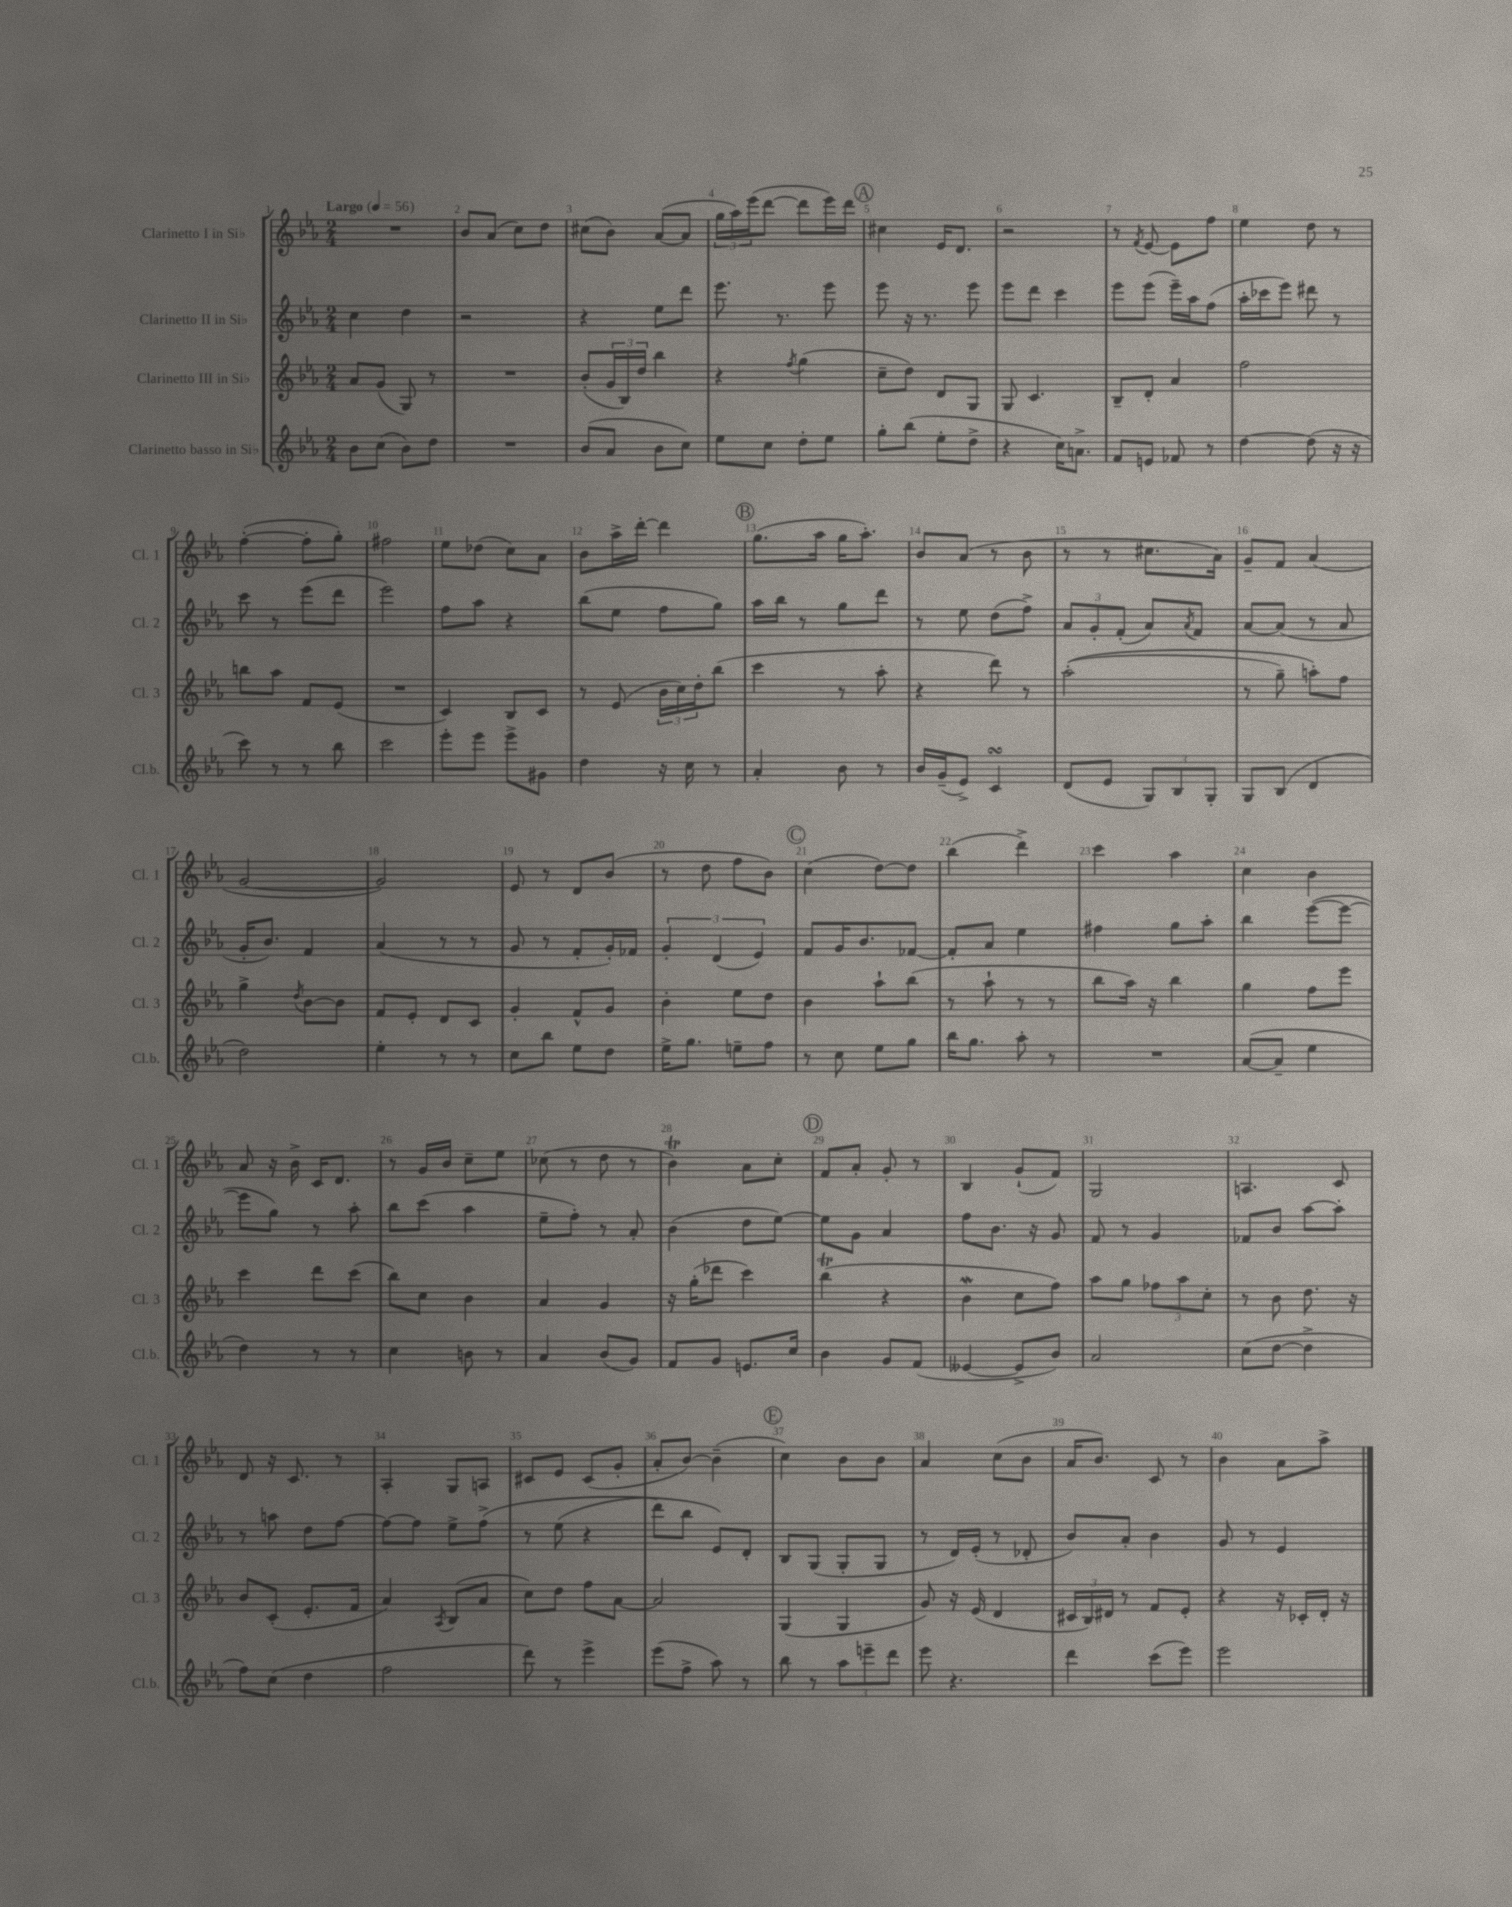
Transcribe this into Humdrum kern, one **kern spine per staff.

**kern	**kern	**kern	**kern
*staff4	*staff3	*staff2	*staff1
*clefG2	*clefG2	*clefG2	*clefG2
*k[b-e-a-]	*k[b-e-a-]	*k[b-e-a-]	*k[b-e-a-]
*M2/4	*M2/4	*M2/4	*M2/4
*MM56	*MM56	*MM56	*MM56
8b-	8a-	4cc	2r
(8cc	(8g	.	.
8b-)	8G)	4dd	.
8dd	8r	.	.
=	=	=	=
2r	2r	2r	8b-
.	.	.	(8a-
.	.	.	8cc)
.	.	.	8dd
=	=	=	=
(8b-	(8b-'	4r	(8cc#
8a-	24g	.	8b-)
.	24B-)	.	.
.	24dd	.	.
8b-	4bb-	8ee-	([8a-
8cc)	.	8ddd	8a-]
=	=	=	=
8ee-	4r	8.eee-	24gg
.	.	.	24aa-)
.	.	.	(24eee-
8cc	.	.	[8ddd
.	.	8.r	.
.	8qff	.	.
8dd'	(4gg	.	8ddd]
8ee-	.	8eee-	16eee-)
.	.	.	16ddd
=	=	=	=
8gg'	8cc~	8eee-	4cc#
(8bb-	8dd)	16r	.
.	.	8.r	.
8ee-'	8d	.	16e-
.	.	.	8.d
8dd^	8G	8eee-	.
=	=	=	=
4r	8G	8eee-	2r
.	4.c	8ddd	.
16cc)	.	4ccc	.
8.a^	.	.	.
=	=	=	=
8f	8B-~	8eee-	8r
.	.	.	8qf
8e	8d'	(8eee-	[8e-
8f-	4a-	16eee-~)	8e-]
.	.	16aa-	.
8r	.	(8ff	8ff
=	=	=	=
[4dd	2ff	16aa-'	4ee-
.	.	16ccc-	.
.	.	8eee-)	.
(8dd]	.	8ddd#	8dd
16r	.	8r	8r
16r	.	.	.
=	=	=	=
8ccc)	8bb	8ccc	([4ff'
8r	8aa-	8r	.
8r	8f	(8eee-	8ff']
8bb-	(8e-	8ddd	8gg')
=	=	=	=
2ccc	2r	2eee-)	2ff#
=	=	=	=
8eee-'	4c)	8ff	8ee-
8eee-	.	8aa-	(8dd-
8eee-^	8B-	4r	8cc)
8g#	8c	.	8a-
=	=	=	=
4dd	8r	(8bb-	8b-
.	(8e-	8ee-	16aa-^
.	.	.	[16ddd'
16r	24b-	8ff	4ddd]
.	24cc)	.	.
16cc	.	.	.
.	24dd'	.	.
8r	(8bb-	8gg)	.
=	=	=	=
4a-'	4ccc	16aa-	(8.gg
.	.	16bb-	.
.	.	8r	.
.	.	.	16aa-
8b-	8r	8gg	16gg
.	.	.	8.aa-')
8r	8aa-'	8ddd	.
=	=	=	=
16b-	4r	8r	8b-
(16g~	.	.	.
8e-^)	.	8ee-	(8a-
4c	8ddd)	(8dd	8r
.	8r	8ff^)	8b-
=	=	=	=
(8d	&((2aa-'	12a-	8r
.	.	12g'	.
8e-	.	.	8r
.	.	(12f'	.
12G)	.	8a-)	8.cc#
12B-	.	.	.
.	.	8qa-	.
.	.	8f	.
12G'	.	.	.
.	.	.	16a-)
=	=	=	=
8G	8r	[8a-	8g~
(8B-	8gg~)	(8a-]	8f
4d	8aa'&)	8r	(4a-
.	8ff	8a-	.
=	=	=	=
2dd)	4gg^	16g'	[2g
.	.	8.b-)	.
.	8qdd	.	.
.	[8b-	4f	.
.	8b-]	.	.
=	=	=	=
4ee-'	8f	(4a-	2g])
.	8e-'	.	.
8r	8d	8r	.
8r	8c	8r	.
=	=	=	=
8cc	4g'	8g	8e-
8bb-	.	8r	8r
8ee-	8f^^	8f'	8d
8dd	8g	16g')	(8b-
.	.	16f-	.
=	=	=	=
16ee-^	4b-'	6g'	8r
8.gg	.	.	.
.	.	.	8dd
.	.	(6d	.
8ee~	8ee-	.	8ff
.	.	6e-)	.
8ff	8dd	.	8b-)
=	=	=	=
8r	4b-	8f	(4cc
8cc	.	16g	.
.	.	8.b-	.
8ee-	8aa-`	.	[8dd)
8gg	(8bb-	[8f-	8dd]
=	=	=	=
16bb-	8r	8f-']	(4bb-
8.gg	.	.	.
.	8aa-`	8a-	.
8aa-'	8r	4ee-	4ddd^)
8r	8r	.	.
=	=	=	=
2r	8bb-	4ff#	4ccc
.	16aa-)	.	.
.	16r	.	.
.	4bb-	8gg	4aa-
.	.	8aa-'	.
=	=	=	=
([8a-	4gg	4bb-	4cc
8a-~]	.	.	.
4ee-	8ff	([8eee-	4b-
.	8eee-	8eee-_	.
=	=	=	=
4dd)	4ccc	8eee-]	8a-
.	.	8gg)	16r
.	.	.	16b-^
8r	8ddd	8r	16c
.	.	.	8.d
8r	(8ccc	8aa-'	.
=	=	=	=
4cc	8bb-)	8bb-	8r
.	8cc	(8ccc	16g
.	.	.	16b-
8b	4b-	4aa-	8cc~
8r	.	.	8ee-
=	=	=	=
4a-	4a-	8ee-~	(8cc-
.	.	8ff')	8r
(8b-	4g	8r	8dd
8g)	.	8a-'	8r
=	=	=	=
8f	16r	(4b-	4b-)
.	(16gg'	.	.
8g	8ddd-	.	.
8.e	4ccc)	8dd	8a-
.	.	[8ee-)	8cc'
16cc	.	.	.
=	=	=	=
4b-	(4bb-	8ee-]	8f
.	.	8g	8a-'
8g	4r	4a-	8g'
(8f	.	.	8r
=	=	=	=
[4e--	4b-	8ff	4B-
.	.	8.b-	.
8e--^]	8cc	.	(8g`
.	.	16r	.
8b-)	8ff)	8g	8f)
=	=	=	=
2a-	8aa-	8f	2G
.	8gg	8r	.
.	12ff-	4g	.
.	12aa-	.	.
.	12cc'	.	.
=	=	=	=
(8cc	8r	8f-	4.A
[8dd	8b-	8b-	.
4dd^]	8.dd	[8aa-	.
.	.	8aa-']	8c
.	16r	.	.
=	=	=	=
8ff)	8b-	8r	8d
(8cc	(8c'	8aa	16r
.	.	.	8.c
4dd	8.e-'	8dd	.
.	.	[8ff	8r
.	16f	.	.
=	=	=	=
2ff	4a-)	8ff_	4A-'
.	.	8ff]	.
.	8qA-	.	.
.	(8B-	8ee-^	8G
.	8a-	&(8ff^	8A
=	=	=	=
8ddd)	8cc)	8r	8c#
8r	8dd	(8ee-	8e-
4eee-^	8ff	4r	(8c#
.	[8a-	.	8g'
=	=	=	=
(8eee-	2a-]	8ddd)	8a-'
8ff^	.	8bb-	[8b-)
8aa-)	.	8e-&)	(4b-~]
8r	.	8d'	.
=	=	=	=
8bb-	(4G	8B-	4cc)
8r	.	(8G	.
12aa-	4G	8G'	8b-
12eee~	.	.	.
.	.	8G	8b-
12ddd	.	.	.
=	=	=	=
8eee-	8g)	8r	4a-
4.r	16r	16d)	.
.	(16e-	(16e-'	.
.	4d	8r	(8cc
.	.	8d-'	8b-
=	=	=	=
4ddd	24c#	8b-)	16a-
.	24B-)	.	.
.	.	.	8.b-)
.	24d#	.	.
.	8r	8a-'	.
(8ccc	8f	4b-	8c
8eee-)	8e-'	.	8r
=	=	=	=
2eee-	4r	8g	4b-
.	.	8r	.
.	16r	4e-	8a-
.	16c-'	.	.
.	16d'	.	8aa-^
.	16r	.	.
==	==	==	==
*-	*-	*-	*-
